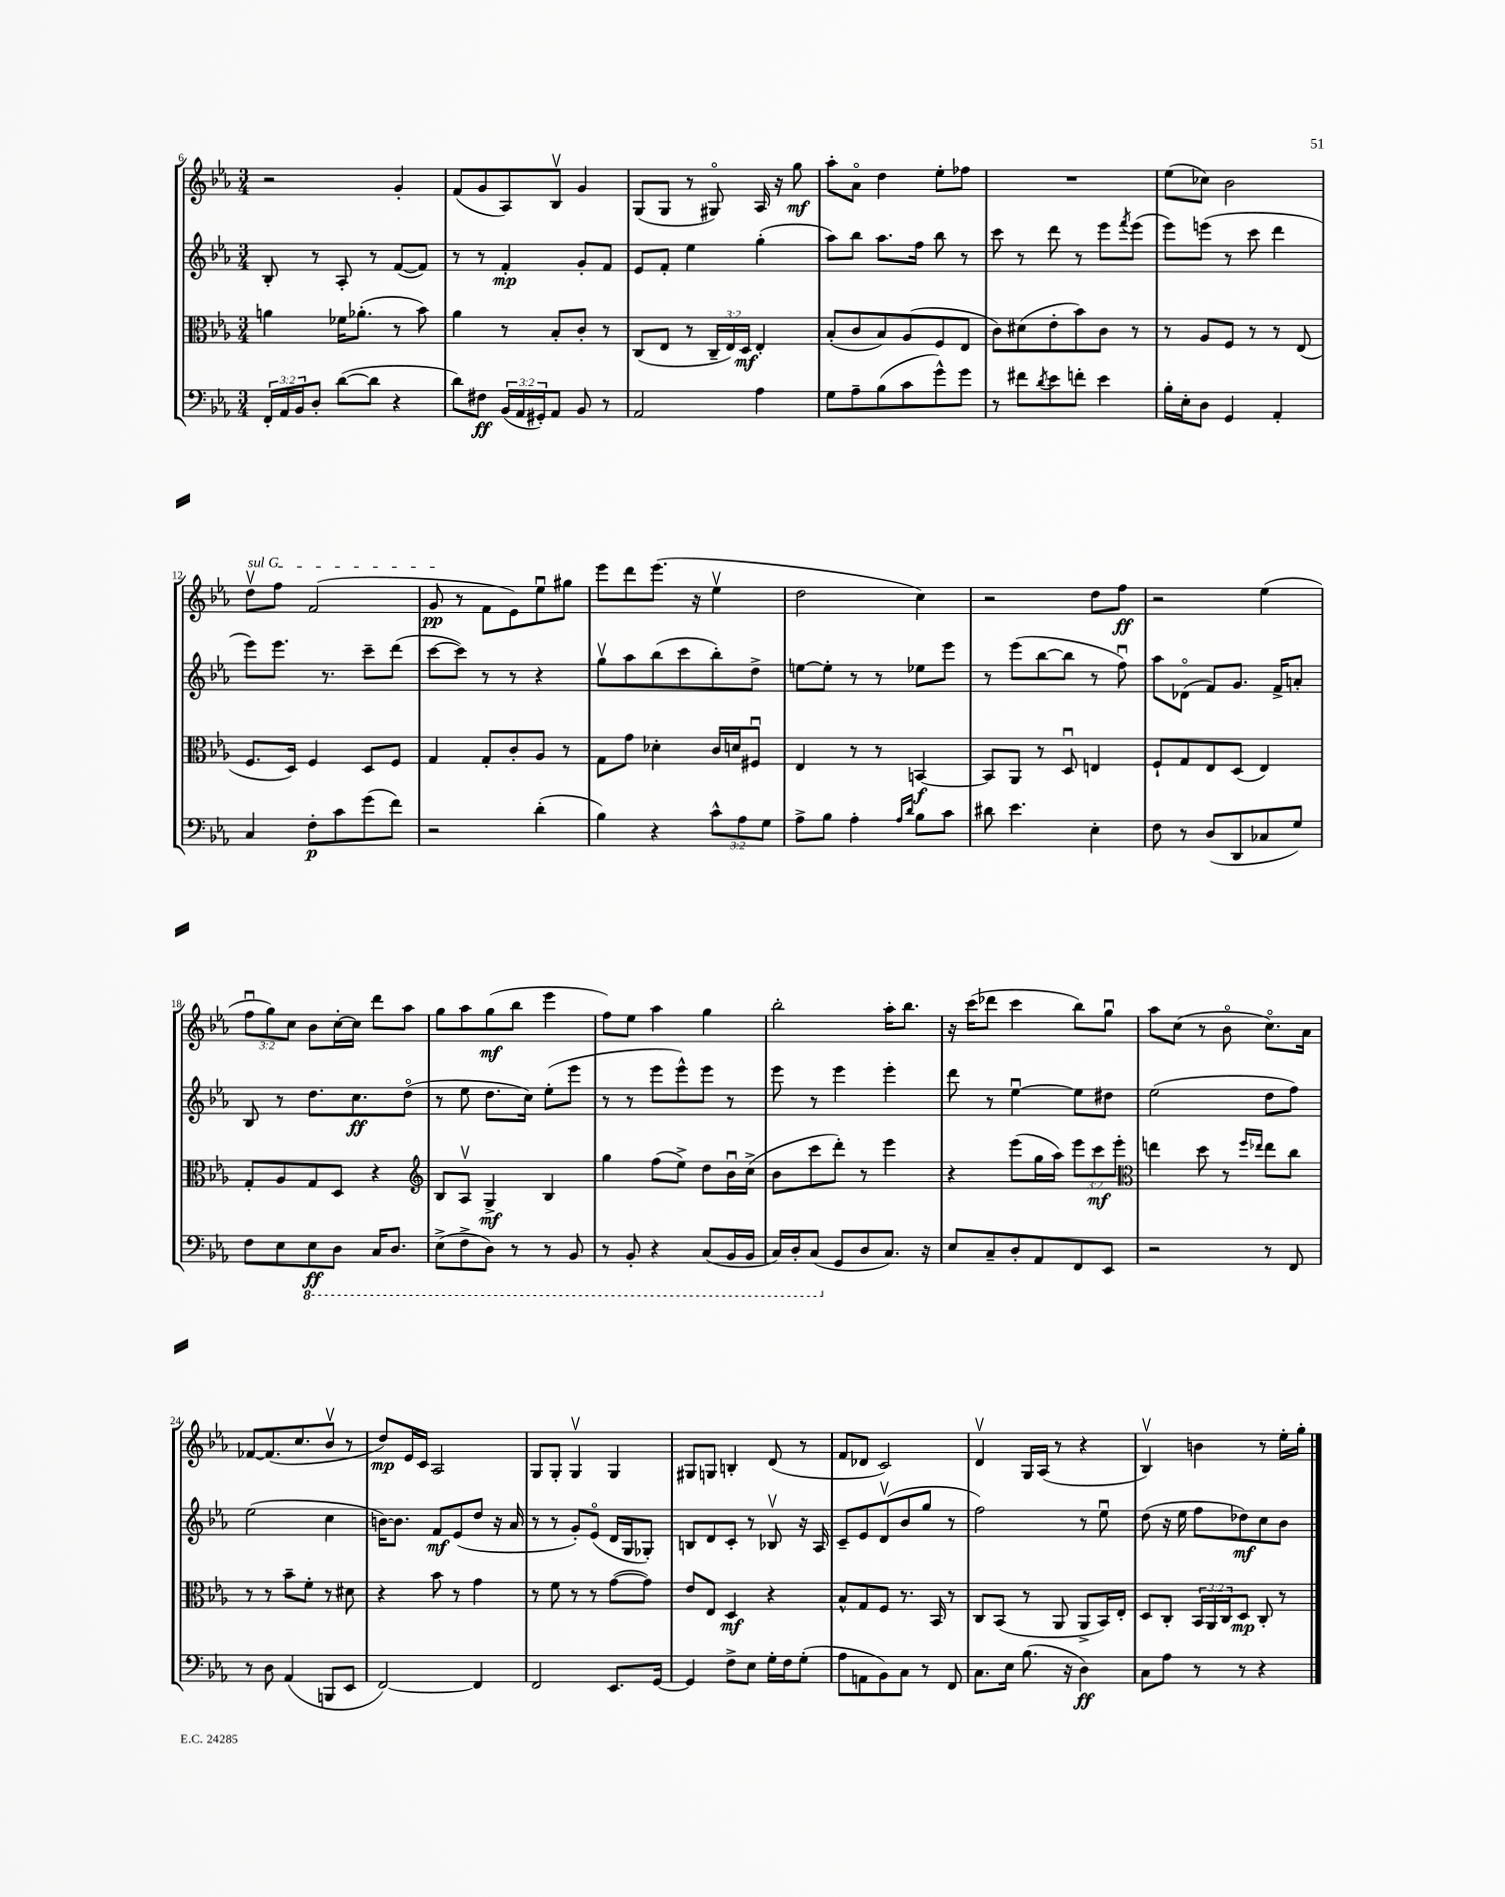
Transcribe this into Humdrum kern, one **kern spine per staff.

**kern	**dynam	**kern	**dynam	**kern	**dynam	**kern	**dynam
*part4	*part4	*part3	*part3	*part2	*part2	*part1	*part1
*staff4	*staff4	*staff3	*staff3	*staff2	*staff2	*staff1	*staff1
*clefF4	*	*clefC3	*	*clefG2	*	*clefG2	*
*k[b-e-a-]	*	*k[b-e-a-]	*	*k[b-e-a-]	*	*k[b-e-a-]	*
*M3/4	*	*M3/4	*	*M3/4	*	*M3/4	*
=6	=6	=6	=6	=6	=6	=6	=6
24FF'/LL	.	4an\	.	8B-'/	.	2r	.
24AA-/	.	.	.	.	.	.	.
24BB-/J	.	.	.	.	.	.	.
8D'/J	.	.	.	8r	.	.	.
([8d\L	.	16f-X\KL	.	8A-'/	.	.	.
.	.	(8.a-X'\J	.	.	.	.	.
8d\J]	.	.	.	8r	.	.	.
4r	.	8r	.	([8f/L	.	4g'/	.
.	.	8b-\)	.	8f/J])	.	.	.
=7	=7	=7	=7	=7	=7	=7	=7
8d\L)	.	4a-\	.	8r	.	(8f/L	.
8F#X\J	ff	.	.	8r	.	8g/	.
(24BB-/LL	.	8r	.	4f'/	mp	8A-/)	.
24AA-/	.	.	.	.	.	.	.
24GG#X'/J)	.	.	.	.	.	.	.
8AA-/J	.	8B-'/L	.	.	.	8B-v/J	.
8BB-/	.	8c'/J	.	8g'/L	.	4g/	.
8r	.	8r	.	8f/J	.	.	.
=8	=8	=8	=8	=8	=8	=8	=8
2AA-/	.	(8C/L	.	8e-/L	.	(8G/L	.
.	.	8E-/J	.	8f'/J	.	8G/J	.
.	.	8r	.	4ee-\	.	8r	.
.	.	24C~/LL	.	.	.	8G#X/)	.
.	.	24E-/)	.	.	.	.	.
.	.	24D/JJ	mf	.	.	.	.
4A-\	.	4E-'/	.	(4gg'\	.	16A-/	.
.	.	.	.	.	.	16r	.
.	.	.	.	.	.	8gg\	mf
=9	=9	=9	=9	=9	=9	=9	=9
8G\L	.	(8B-'/L	.	8aa-\L)	.	8aa-'\L	.
8A-~\	.	8c/	.	8bb-\J	.	8a-\J	.
(8B-\	.	8B-/)	.	8.aa-\L	.	4dd\	.
8c\	.	(8A-/	.	.	.	.	.
.	.	.	.	16ff\Jk	.	.	.
8g^^\)	.	8F/	.	8bb-\	.	8ee-'\L	.
8g\J	.	8E-/J	.	8r	.	8ff-X\J	.
=10	=10	=10	=10	=10	=10	=10	=10
8r	.	8c\L)	.	8ccc\	.	2.r	.
8f#X\L	.	(8d#X\	.	8r	.	.	.
8qd/	.	.	.	.	.	.	.
8e-\	.	8e-'\	.	8ddd\	.	.	.
8fn'\J	.	8b-\)	.	8r	.	.	.
4e-\	.	8c\J	.	8eee-\L	.	.	.
.	.	.	.	8qfff/	.	.	.
.	.	8r	.	(8eee-\J	.	.	.
=11	=11	=11	=11	=11	=11	=11	=11
16B-'\LL	.	8r	.	8eee-\L)	.	(8ee-\L	.
16E-'\J	.	.	.	.	.	.	.
8D\J	.	8A-/L	.	(8eeen\J	.	8cc-X\J)	.
4GG/	.	8F/J	.	8r	.	2b-\	.
.	.	8r	.	8ccc\	.	.	.
4AA-'/	.	8r	.	4ddd\	.	.	.
.	.	(8E-/	.	.	.	.	.
!!LO:LB:g=z
=12	=12	=12	=12	=12	=12	=12	=12
!	!	!	!	!	!	!LO:TX:a:i:t=sul G	!
4C/	.	8.F/L	.	8eee-\L)	.	8ddv\L	.
.	.	.	.	8.eee-\J	.	8ff\J	.
.	.	16D/Jk)	.	.	.	.	.
8F'\L	p	4F/	.	.	.	(2f/	.
.	.	.	.	8.r	.	.	.
8c\	.	.	.	.	.	.	.
(8g\	.	8D/L	.	8ccc~\L	.	.	.
8f\J)	.	8F/J	.	(8ddd\J	.	.	.
=13	=13	=13	=13	=13	=13	=13	=13
2r	.	4G/	.	[8ccc\L	.	8g/	pp
.	.	.	.	8ccc\J])	.	8r	.
.	.	8G'/L	.	8r	.	8f\L	.
.	.	8c'/	.	8r	.	8e-\)	.
(4d'\	.	8A-/J	.	4r	.	8ee-u\	.
.	.	8r	.	.	.	8gg#X\J	.
=14	=14	=14	=14	=14	=14	=14	=14
4B-\)	.	8G\L	.	8ggv\L	.	8eee-\L	.
.	.	8g\J	.	8aa-\	.	8ddd\	.
4r	.	4d-X'\	.	(8bb-\	.	(8.eee-\J	.
.	.	.	.	8ccc\	.	.	.
.	.	.	.	.	.	16r	.
12c^^\L	.	16c/LL	.	8bb-'\)	.	4ee-v\	.
.	.	16dn/J	.	.	.	.	.
12A-\	.	.	.	.	.	.	.
.	.	8F#Xu/J	.	8dd^\J	.	.	.
12G\J	.	.	.	.	.	.	.
=15	=15	=15	=15	=15	=15	=15	=15
8A-^\L	.	4E-/	.	[8een\L	.	2dd\	.
8B-\J	.	.	.	8ee'\J]	.	.	.
4A-'\	.	8r	.	8r	.	.	.
.	.	8r	.	8r	.	.	.
16qqA-/LL	.	.	.	.	.	.	.
16qqd/JJ	.	.	.	.	.	.	.
8B-\L	.	[4BBn/	f	8ee-X\L	.	4cc\)	.
8c\J	.	.	.	8eee-\J	.	.	.
=16	=16	=16	=16	=16	=16	=16	=16
8d#X\	.	8BB/L]	.	8r	.	2r	.
4.e-\	.	8AA-/J	.	(8eee-\L	.	.	.
.	.	8r	.	[8bb-\	.	.	.
.	.	8Du/	.	8bb-\J]	.	.	.
4E-'\	.	4En/	.	8r	.	8dd\L	.
.	.	.	.	8ffu\)	.	8ff\J	ff
=17	=17	=17	=17	=17	=17	=17	=17
8F\	.	8F`/L	.	8aa-\L	.	2r	.
8r	.	8G/	.	(8d-X\J	.	.	.
(8D/L	.	8E-/	.	8f/L)	.	.	.
8DD/	.	(8D/J	.	8.g/J	.	.	.
8C-X/	.	4E-/)	.	.	.	(4ee-\	.
.	.	.	.	16f^/KL	.	.	.
8G/J)	.	.	.	8an'/J	.	.	.
!!LO:LB:g=z
=18	=18	=18	=18	=18	=18	=18	=18
8F\L	.	8G'/L	.	8B-/	.	12ffu\L	.
.	.	.	.	.	.	12gg\)	.
8E-\	.	8A-/	.	8r	.	.	.
.	.	.	.	.	.	12cc\J	.
*8ba	*	*	*	*	*	*	*
8EE-\	ff	8G/	.	8.dd\L	.	8b-\L	.
8DD\J	.	8D/J	.	.	.	[16cc'\L	.
.	.	.	.	8.cc\	ff	16cc\JJ]	.
16CC/KL	.	4r	.	.	.	8ddd\L	.
8.DD/J	.	.	.	.	.	.	.
.	.	.	.	(8dd\J	.	8aa-\J	.
=19	=19	=19	=19	=19	=19	=19	=19
*	*	*clefG2	*	*	*	*	*
(8EE-^\L	.	8B-/L	.	8r	.	8gg\L	.
8FF^\	.	8A-v/J	.	8ee-\	.	8aa-\	.
8DD\J)	.	4G^/	mf	8.dd\L	.	(8gg\	mf
8r	.	.	.	.	.	8bb-\J	.
.	.	.	.	16cc\Jk)	.	.	.
8r	.	4B-/	.	(8ee-'\L	.	4eee-\	.
8BBB-/	.	.	.	8eee-\J	.	.	.
=20	=20	=20	=20	=20	=20	=20	=20
8r	.	4gg\	.	8r	.	8ff\L)	.
8BBB-'/	.	.	.	8r	.	8ee-\J	.
4r	.	(8ff\L	.	8eee-\L	.	4aa-\	.
.	.	8ee-^\J)	.	8eee-^^\)	.	.	.
(8CC/L	.	8dd\L	.	8eee-\J	.	4gg\	.
16BBB-/L	.	16b-u\L	.	8r	.	.	.
16BBB-/JJ	.	(16cc^\JJ	.	.	.	.	.
=21	=21	=21	=21	=21	=21	=21	=21
16CC/LL)	.	8b-\L	.	8eee-\	.	2bb-'\	.
16DD'/J	.	.	.	.	.	.	.
(8CC/J	.	8ccc\	.	8r	.	.	.
*X8ba	*	*	*	*	*	*	*
8GG/L	.	8ddd'\J)	.	4eee-\	.	.	.
8D/	.	8r	.	.	.	.	.
8.C/J)	.	4eee-\	.	4eee-'\	.	16aa-'\KL	.
.	.	.	.	.	.	8.bb-\J	.
16r	.	.	.	.	.	.	.
=22	=22	=22	=22	=22	=22	=22	=22
8E-/L	.	4r	.	8ddd\	.	16r	.
.	.	.	.	.	.	(16ccc\KL	.
8C~/	.	.	.	8r	.	8ddd-X\J	.
8D'/	.	(8eee-\L	.	[4ee-u\	.	4ccc\	.
8AA-/	.	16gg\L	.	.	.	.	.
.	.	16aa-\JJ)	.	.	.	.	.
8FF/	.	12eee-\L	.	8ee-\L]	.	8bb-\L)	.
.	.	12ccc\	mf	.	.	.	.
8EE-/J	.	.	.	8dd#X\J	.	8ggu\J	.
.	.	12eee-'\J	.	.	.	.	.
=23	=23	=23	=23	=23	=23	=23	=23
*	*	*clefC3	*	*	*	*	*
2r	.	4een\	.	(2ee-\	.	8aa-\L	.
.	.	.	.	.	.	(8cc\J	.
.	.	8dd\	.	.	.	8r	.
.	.	8r	.	.	.	8b-\	.
.	.	16qqff/LL	.	.	.	.	.
.	.	16qqee-X/JJ	.	.	.	.	.
8r	.	8ee-\L	.	8dd\L	.	8.cc\L)	.
8FF/	.	8cc\J	.	8ff\J)	.	.	.
.	.	.	.	.	.	16a-\Jk	.
!!LO:LB:g=z
=24	=24	=24	=24	=24	=24	=24	=24
8r	.	8r	.	(2ee-\	.	[8f-X/L	.
8D\	.	8r	.	.	.	(8.f-/]	.
(4AA-/	.	8b-~\L	.	.	.	.	.
.	.	.	.	.	.	8.cc/	.
.	.	8f'\J	.	.	.	.	.
8BBBn/L	.	8r	.	4cc\	.	8b-v/J	.
8EE-/J	.	8d#X\	.	.	.	8r	.
=25	=25	=25	=25	=25	=25	=25	=25
[2FF/)	.	4r	.	[16bn\KL)	.	8dd/L)	mp
.	.	.	.	8.b\J]	.	.	.
.	.	.	.	.	.	16e-/L	.
.	.	.	.	.	.	16c/JJ	.
.	.	8b-\	.	8f/L	mf	2A-/	.
.	.	8r	.	(8e-/	.	.	.
4FF/]	.	4g\	.	8dd/J	.	.	.
.	.	.	.	16r	.	.	.
.	.	.	.	16a-/	.	.	.
=26	=26	=26	=26	=26	=26	=26	=26
2FF/	.	8r	.	8r	.	8G/L	.
.	.	8f\	.	8r	.	8G'/J	.
.	.	8r	.	8g'/L)	.	4Gv/	.
.	.	8r	.	(8e-/J	.	.	.
8.EE-/L	.	([8g\L	.	16d/LL	.	4G/	.
.	.	.	.	16G/J	.	.	.
.	.	8g\J])	.	8G-X'/J)	.	.	.
[16GG/Jk	.	.	.	.	.	.	.
=27	=27	=27	=27	=27	=27	=27	=27
4GG/]	.	8e-/L	.	8Bn/L	.	8G#X/L	.
.	.	8E-/J	.	8d/	.	8Gn/J	.
8F^\L	.	4D/	mf	8c'/J	.	4Bn'/	.
8E-\J	.	.	.	8r	.	.	.
16G'\LL	.	4r	.	8B-Xv/	.	(8d/	.
16F\J	.	.	.	.	.	.	.
(8G'\J	.	.	.	16r	.	8r	.
.	.	.	.	16A-/	.	.	.
=28	=28	=28	=28	=28	=28	=28	=28
8A-\L	.	8B-^^/L	.	8c~/L	.	8f/L	.
8AAn\	.	8G/	.	8e-/	.	8d-X/J	.
8BB-\)	.	8F/J	.	(8dv/	.	2c/)	.
8C\J	.	8.r	.	8b-/	.	.	.
8r	.	.	.	8gg/J	.	.	.
.	.	16BB-/	.	.	.	.	.
8FF/	.	8r	.	8r	.	.	.
=29	=29	=29	=29	=29	=29	=29	=29
8.C\L	.	8C/L	.	2ff\)	.	4dv/	.
.	.	(8BB-/J	.	.	.	.	.
16E-\Jk	.	.	.	.	.	.	.
(8.B-\	.	8r	.	.	.	16G/LL	.
.	.	.	.	.	.	(16A-/JJ	.
.	.	8AA-/	.	.	.	8r	.
16r	.	.	.	.	.	.	.
4D\)	ff	8AA-^/L	.	8r	.	4r	.
.	.	16BB-/L)	.	8ee-u\	.	.	.
.	.	16E-'/JJ	.	.	.	.	.
=30	=30	=30	=30	=30	=30	=30	=30
8C\L	.	8D/L	.	(8dd\	.	4B-v/)	.
8A-\J	.	8C'/J	.	16r	.	.	.
.	.	.	.	16ee-\	.	.	.
8r	.	24BB-/LL	.	8ff\L	.	4bn\	.
.	.	24AA-/	.	.	.	.	.
.	.	24C/J	.	.	.	.	.
8r	.	8D/J	mp	8dd-X\)	mf	.	.
4r	.	8C'/	.	8cc\	.	8r	.
.	.	8r	.	8b-\J	.	16ee-'\LL	.
.	.	.	.	.	.	16gg'\JJ	.
==	==	==	==	==	==	==	==
*-	*-	*-	*-	*-	*-	*-	*-
